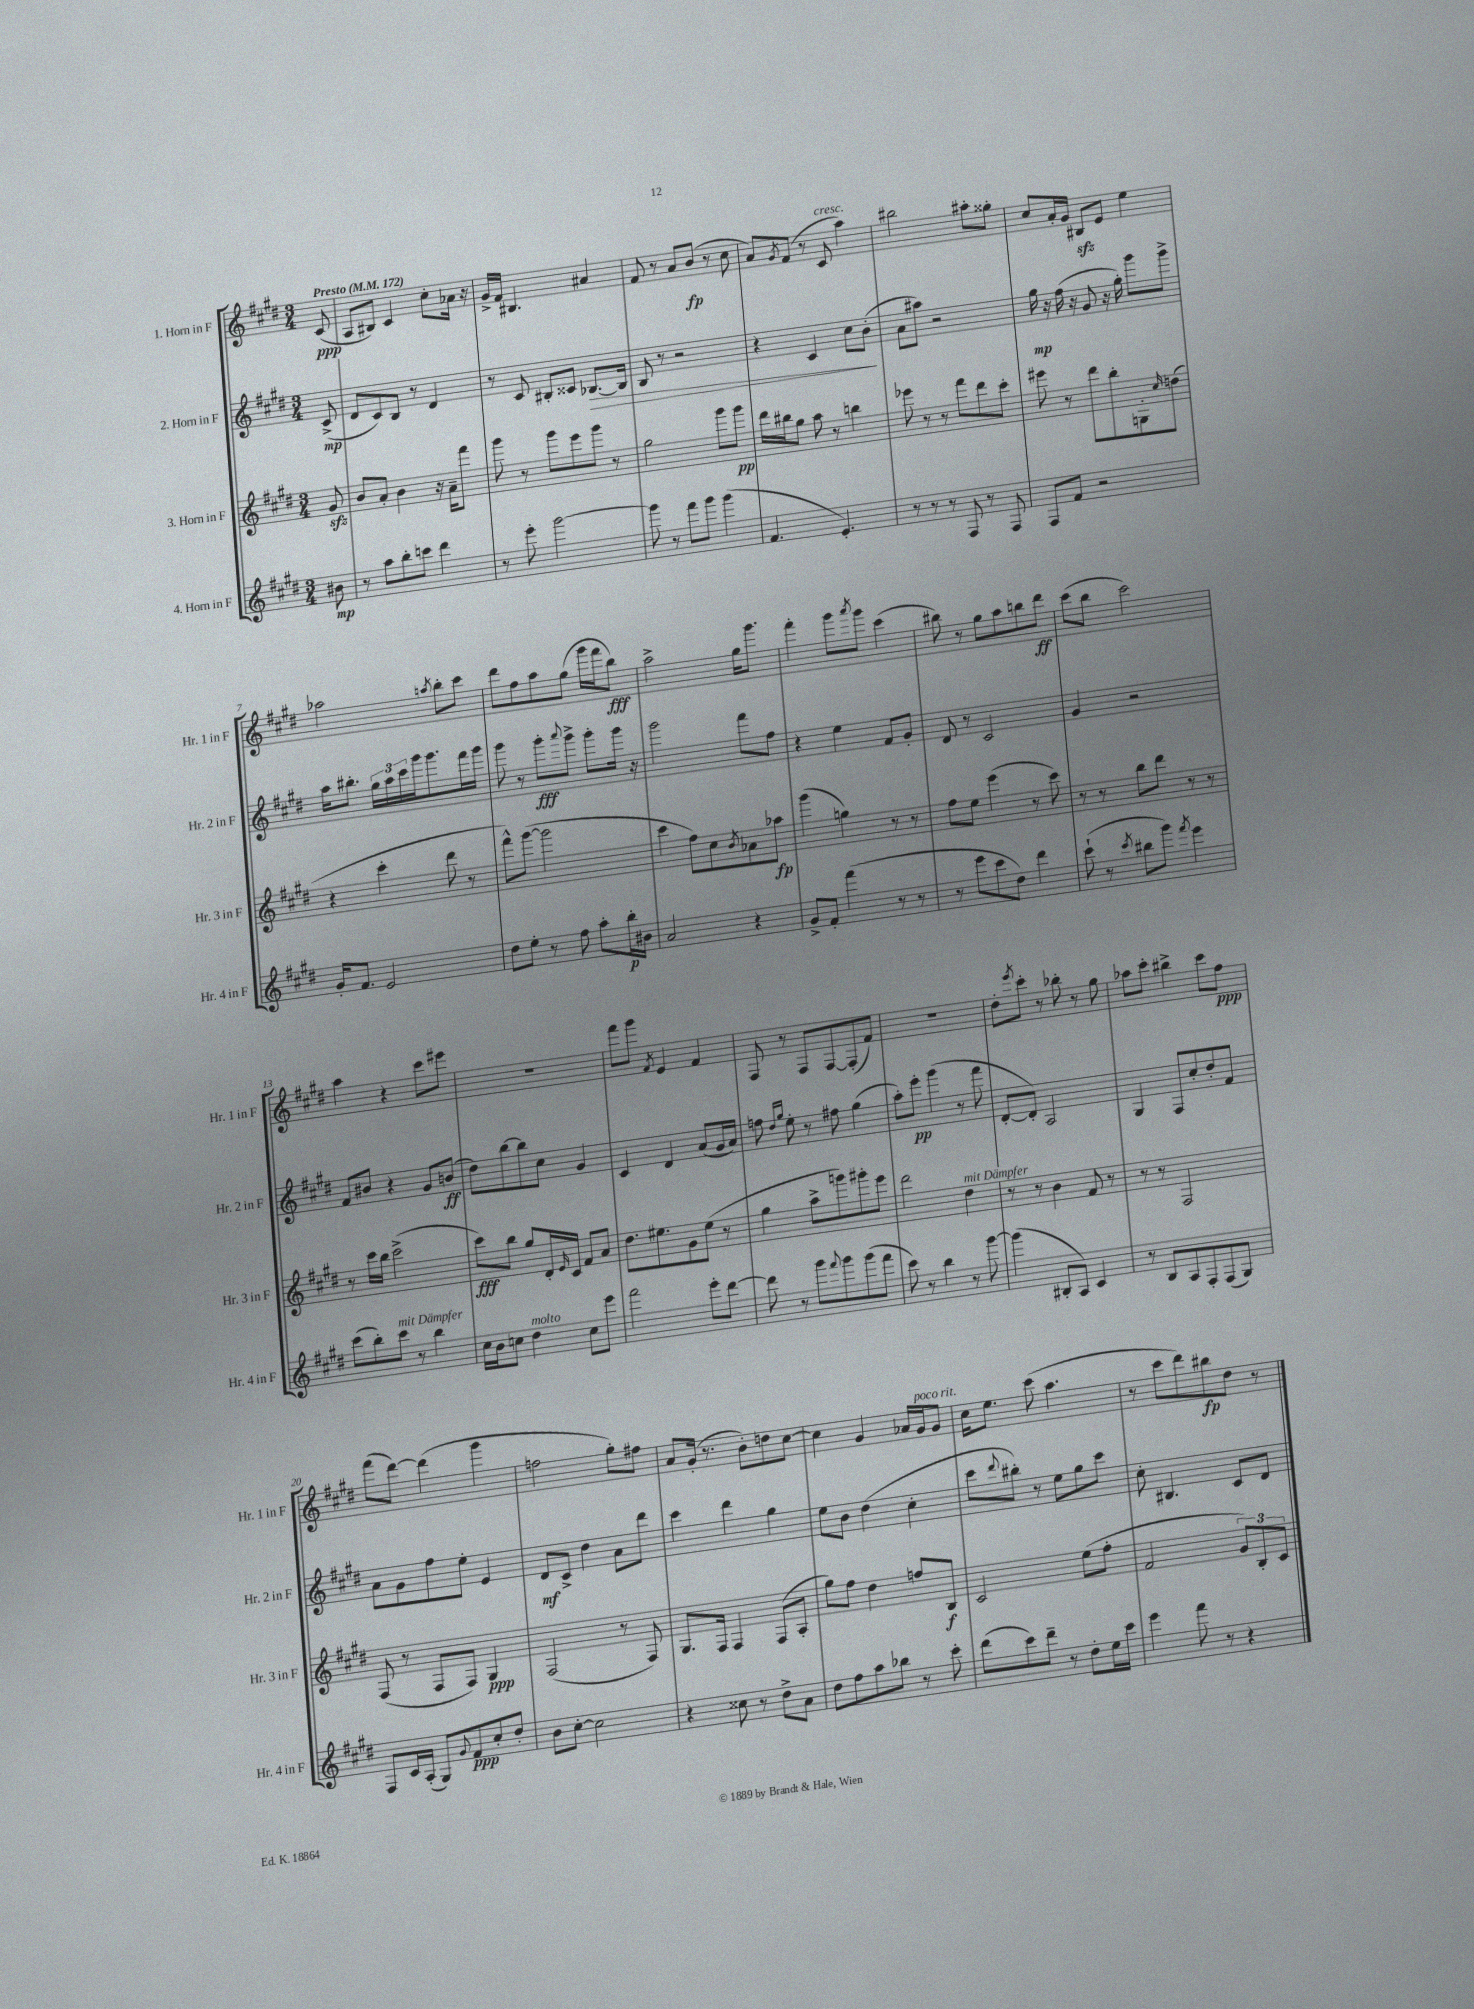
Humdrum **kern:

**kern	**dynam	**kern	**dynam	**kern	**dynam	**kern	**dynam
*part4	*part4	*part3	*part3	*part2	*part2	*part1	*part1
*staff4	*staff4	*staff3	*staff3	*staff2	*staff2	*staff1	*staff1
*I"4. Horn in F	*	*I"3. Horn in F	*	*I"2. Horn in F	*	*I"1. Horn in F	*
*I'Hr. 4 in F	*	*I'Hr. 3 in F	*	*I'Hr. 2 in F	*	*I'Hr. 1 in F	*
*clefG2	*	*clefG2	*	*clefG2	*	*clefG2	*
*k[f#c#g#d#]	*	*k[f#c#g#d#]	*	*k[f#c#g#d#]	*	*k[f#c#g#d#]	*
*M3/4	*	*M3/4	*	*M3/4	*	*M3/4	*
*MM172	*	*MM172	*	*MM172	*	*MM172	*
=	=	=	=	=	=	=	=
!	!	!	!	!	!	!LO:TX:a:B:t=Presto	!
8b#X\	mp	8g#zz/	.	(8c#^/	mp	(8c#/	ppp
=1	=1	=1	=1	=1	=1	=1	=1
8r	.	8b/L	.	8d#/L	.	8A/L	.
8aa\L	.	8a'/J	.	8c#/)	.	8B#X/J)	.
8bb'\	.	4b\	.	8B/J	.	4c#/	.
8cccn\J	.	.	.	8r	.	.	.
4ddd#\	.	16r	.	4d#/	.	8cc#'\L	.
.	.	16a~\KL	.	.	.	.	.
.	.	8fff#\J	.	.	.	16a-X\Jk	.
.	.	.	.	.	.	16r	.
=2	=2	=2	=2	=2	=2	=2	=2
8r	.	8ggg#\	.	8r	.	16g#^/LL	.
.	.	.	.	.	.	16f#/JJ	.
8eee'\	.	8r	.	8c#/	.	4.B#X/	.
[2ggg#\	.	8ggg#\L	.	8B#X'/L	.	.	.
.	.	8eee\	.	8c##X/J	.	.	.
!	!	!	!	!	!LO:HP:b	!	!
.	.	8ggg#\J	.	[8.B-X/L	>	4a#X/	.
.	.	8r	.	.	.	.	.
.	.	.	.	16B-/Jk]	.	.	.
=3	=3	=3	=3	=3	=3	=3	=3
8ggg#\]	.	2gg#\	.	8B/	.	8f#/	.
8r	.	.	.	8r	.	8r	.
8fff#\L	.	.	.	2r	.	8a/L	.
8ggg#\J	.	.	.	.	.	(8b/J	fp
(4ggg#\	.	8ggg#\L	.	.	.	8r	.
.	.	8ggg#\J	pp	.	.	8cc#\	.
=4	=4	=4	=4	=4	=4	=4	=4
4.f#/	.	16ddd#\LL	.	4r	.	8a/L)	.
.	.	16bb#X\J	.	.	.	.	.
.	.	.	.	.	.	8qg#/	.
.	.	8gg#\J	.	.	.	(8f#/J	.
.	.	8aa\	.	4c#/	.	8r	.
!	!	!	!	!	!	!LO:TX:a:i:t=cresc.	!
4.e'/)	.	8r	.	.	.	8c#/	.
.	.	4bbn\	.	8cc#\L	.	4aa\)	.
.	.	.	.	(8b'\J	.	.	.
.	.	.	.	.	]	.	.
=5	=5	=5	=5	=5	=5	=5	=5
8r	.	8eee-X\	.	8a\L	.	2bb#X\	.
8r	.	8r	.	8aa#X\J)	.	.	.
8r	.	8r	.	2r	.	.	.
8F#/	.	8fff#\L	.	.	.	.	.
8r	.	8ddd#\	.	.	.	8aa#X'\L	.
8F#/	.	8ccc#'\J	.	.	.	8gg##X'\J	.
=6	=6	=6	=6	=6	=6	=6	=6
8F#/L	.	8eee#X\	.	16gg#\	mp	8cc#/L	.
.	.	.	.	16r	.	.	.
8f#/J	.	8r	.	(16ff#\	.	16a'/L	.
.	.	.	.	16r	.	16g#/JJ	.
2r	.	8ddd#\L	.	8g#/	.	8B#Xzz/L	.
.	.	8bb'\	.	16r	.	8e/J	.
.	.	.	.	16gg#'\)	.	.	.
.	.	8Gn'\	.	8ggg#\L	.	4ee\	.
.	.	16qqcc#/	.	.	.	.	.
.	.	(8ddn\J	.	8ggg#^\J	.	.	.
!!LO:LB:g=z
=7	=7	=7	=7	=7	=7	=7	=7
16g#'/KL	.	4r	.	16aa\KL	.	2aa-X\	.
8.f#/J	.	.	.	8.bb#X'\J	.	.	.
2e/	.	4ccc#'\	.	24gg#\LL	.	.	.
.	.	.	.	24aa\	.	.	.
.	.	.	.	24ccc#\	.	.	.
.	.	.	.	16ggg#\J	.	.	.
.	.	.	.	8.ggg#\	.	.	.
.	.	.	.	.	.	8qaan/	.
.	.	8ddd#\	.	.	.	8bb'\L	.
.	.	8r	.	16fff#\L	.	8ccc#\J	.
.	.	.	.	16ggg#\JJ	.	.	.
=8	=8	=8	=8	=8	=8	=8	=8
8dd#\L	.	8fff#^^\L)	.	8ggg#\	.	8ddd#\L	.
8ee'\J	.	([8ggg#\J	.	8r	.	8ff#\	.
8r	.	2ggg#\]	.	8ggg#'\L	fff	8aa\	.
.	.	.	.	8qqaaa/	.	.	.
8ff#\	.	.	.	8ggg#^\J	.	(8gg#\J	.
8aa'\L	.	.	.	8ggg#'\L	.	16ggg#\LL	.
.	.	.	.	.	.	16fff#\J	.
16bb'\L	p	.	.	16ggg#\Jk	.	8bb\J)	fff
16b#X\JJ	.	.	.	16r	.	.	.
=9	=9	=9	=9	=9	=9	=9	=9
2a/	.	4ccc#\	.	2ggg#\	.	2aa^\	.
.	.	8ff#\L)	.	.	.	.	.
.	.	8cc#\	.	.	.	.	.
.	.	8qb/	.	.	.	.	.
4r	.	8a-X\	.	8fff#\L	.	16gg#\KL	.
.	.	.	.	.	.	8.ggg#\J	.
.	.	8aa-X\J	fp	8ff#\J	.	.	.
=10	=10	=10	=10	=10	=10	=10	=10
8g#^/L	.	(4ggg#\	.	4r	.	4fff#'\	.
8f#'/J	.	.	.	.	.	.	.
(4fff#\	.	4ggn\)	.	4ee\	.	8ggg#\L	.
.	.	.	.	.	.	8qaaa/	.
.	.	.	.	.	.	8ggg#\J	.
8r	.	8r	.	8f#/L	.	(4ccc#\	.
8r	.	8r	.	8g#'/J	.	.	.
=11	=11	=11	=11	=11	=11	=11	=11
8r	.	8ff#\L	.	8d#/	.	8bb#X\)	.
8eee\L	.	8ee\J	.	8r	.	8r	.
8ccc#\	.	(4eee\	.	2c#/	.	8gg#\L	.
8dd#\J)	.	.	.	.	.	8aa\	.
4ddd#\	.	8r	.	.	.	8bbn\	.
.	.	8ccc#\)	.	.	.	8ddd#\J	ff
=12	=12	=12	=12	=12	=12	=12	=12
(8ccc#`\	.	8r	.	4g#/	.	(8ccc#\L	.
8r	.	8r	.	.	.	8bb\J	.
8qccc#/	.	.	.	.	.	.	.
8bb#X\L	.	8bb\L	.	2r	.	2ccc#\)	.
8ggg#\J)	.	8ddd#\J	.	.	.	.	.
8qfff#/	.	.	.	.	.	.	.
4eee\	.	8r	.	.	.	.	.
.	.	8r	.	.	.	.	.
!!LO:LB:g=z
=13	=13	=13	=13	=13	=13	=13	=13
(8ccc#\L	.	8r	.	8f#/L	.	4aa\	.
8bb'\)	.	16ccc#\LL	.	8b#X/J	.	.	.
.	.	16bb\JJ	.	.	.	.	.
!LO:TX:a:i:t=mit Dämpfer	!	!	!	!	!	!	!
8ccc#\J	.	(2ccc#^\	.	4r	.	4r	.
8r	.	.	.	.	.	.	.
4bb\	.	.	.	8g#/L	.	8ccc#\L	.
.	.	.	.	(8bn/J	ff	8eee#X\J	.
=14	=14	=14	=14	=14	=14	=14	=14
16cc#\LL	.	8ccc#\L)	fff	8dd#\L)	.	2.r	.
16b\J	.	.	.	.	.	.	.
8ccn\J	.	8bb\J	.	[8bb\	.	.	.
!LO:TX:a:i:t=molto	!	!	!	!	!	!	!
4dd#\	.	8gg#/L	.	8bb\]	.	.	.
.	.	16d#'/L	.	8cc#\J	.	.	.
.	.	16qqe/	.	.	.	.	.
.	.	16c#/JJ	.	.	.	.	.
8cc\L	.	8f#/L	.	4g#/	.	.	.
8eee\J	.	8a/J	.	.	.	.	.
=15	=15	=15	=15	=15	=15	=15	=15
2fff#\	.	8.dd#\L	.	4c#/	.	8fff#\L	.
.	.	.	.	.	.	8ggg#\J	.
.	.	8.ee#X\	.	.	.	.	.
.	.	.	.	.	.	8qf#/	.
.	.	.	.	4d#/	.	4e/	.
.	.	8g#\	.	.	.	.	.
8eee'\L	.	(8ee#\J	.	(8a/L	.	4f#/	.
[8ddd#\J	.	8r	.	16g#/L	.	.	.
.	.	.	.	16a/JJ)	.	.	.
=16	=16	=16	=16	=16	=16	=16	=16
8ddd#\]	.	4gg#\	.	8ffn\	.	8F#/	.
.	.	.	.	16qqdd#/LL	.	.	.
.	.	.	.	16qqgg#/JJ	.	.	.
8r	.	.	.	8ee'\	.	8r	.
8ggg#\L	.	8aa^\L	.	8r	.	8F#/L	.
8qqfff#/	.	.	.	.	.	.	.
8ggg#\	.	8gggn\)	.	8ff#X\	.	[8F#/	.
(8ggg#\	.	8ggg#X'\	.	(4gg#\	.	(8F#'/]	.
8fff#\J	.	8eee\J	.	.	.	8f#/J)	.
=17	=17	=17	=17	=17	=17	=17	=17
8ccc#\)	.	2ddd#\	.	8aa'\L)	.	2.r	.
8r	.	.	.	8eee'\J	pp	.	.
4bb\	.	.	.	(4ggg#\	.	.	.
!	!	!LO:TX:a:i:t=mit Dämpfer	!	!	!	!	!
8r	.	4dd#\	.	8r	.	.	.
[8ggg#\	.	.	.	8fff#\	.	.	.
=18	=18	=18	=18	=18	=18	=18	=18
(4ggg#\]	.	8r	.	[8d#'/L	.	8dd#'\L	.
.	.	.	.	.	.	8qeee/	.
.	.	8r	.	8d#'/J])	.	8ccc#'\J	.
8B#X'/L	.	4b\	.	2A/	.	8r	.
8A/J)	.	.	.	.	.	8bb-X'\	.
4c#/	.	8f#/	.	.	.	8r	.
.	.	8r	.	.	.	8gg#\	.
=19	=19	=19	=19	=19	=19	=19	=19
8r	.	8r	.	4G#/	.	8aa-X\L	.
8B/L	.	8r	.	.	.	8ccc#'\J	.
8A/	.	2F#/	.	8F#/L	.	4bb#X^\	.
8F#'/	.	.	.	8cc#'/	.	.	.
(8F#/	.	.	.	8dd#'/	.	8ccc#\L	.
8G#/J)	.	.	.	8f#/J	.	8ff#\J	ppp
!!LO:LB:g=z
=20	=20	=20	=20	=20	=20	=20	=20
8F#/L	.	(8F#/	.	8a\L	.	(8fff#\L	.
16c#/L	.	8r	.	8g#\	.	[8ddd#\J)	.
(16A'/JJ	.	.	.	.	.	.	.
8G#/L)	.	8F#/L	.	8ff#\	.	(4ddd#\]	.
8qqg#/	.	.	.	.	.	.	.
8f#/	ppp	8F#/J)	.	8ee'\J	.	.	.
8cc#'/	.	4G#/	ppp	4e/	.	4ggg#\	.
8dd#'/J	.	.	.	.	.	.	.
=21	=21	=21	=21	=21	=21	=21	=21
8b\L	.	(2F#/	.	8d#/L	mf	2ffn\	.
[8cc#'\J	.	.	.	8c#^/J	.	.	.
2cc#\]	.	.	.	4dd#\	.	.	.
.	.	8r	.	8a\L	.	8gg#'\L)	.
.	.	8F#/)	.	8ddd#\J	.	8ff#X\J	.
=22	=22	=22	=22	=22	=22	=22	=22
4r	.	8.G#/L	.	4ccc#\	.	8a/L	.
.	.	.	.	.	.	(16g#'/Jk	.
.	.	16F#/Jk	.	.	.	8.r	.
8cc##X\	.	4F#/	.	4ddd#\	.	.	.
8r	.	.	.	.	.	8b'\L)	.
8dd#^\L	.	(8F#/L	.	4gg#\	.	8ddn\	.
8a\J	.	8A'/J	.	.	.	[8cc#\J	.
=23	=23	=23	=23	=23	=23	=23	=23
8dd#\L	.	8gg#\L)	.	8ee\L	.	4cc#\]	.
8ff#\	.	8ff#\J	.	8b\J	.	.	.
8aa\	.	4dd#\	.	(4dd#\	.	4g#/	.
8bb-X\J	.	.	.	.	.	.	.
8r	.	8ffn/L	.	4cc#'\	.	16a-X/LL	.
!	!	!	!	!	!	!LO:TX:a:i:t=poco rit.	!
.	.	.	.	.	.	16g#/J	.
8ccc#'\	.	8B/J	f	.	.	8g#/J	.
=24	=24	=24	=24	=24	=24	=24	=24
(8ddd#\L	.	2c#/	.	8ccc#\L	.	16cc#\KL	.
.	.	.	.	.	.	8.ee\J	.
.	.	.	.	8qqddd#/	.	.	.
8ccc#\)	.	.	.	8bb#X'\J)	.	.	.
8ddd#~\J	.	.	.	8r	.	(8ccc#\	.
8r	.	.	.	8ee\L	.	4.aa\	.
8dd#'\L	.	(8ee\L	.	8gg#\	.	.	.
16ee\L	.	8ff#'\J	.	8ccc#\J	.	.	.
16ccc#\JJ	.	.	.	.	.	.	.
=25	=25	=25	=25	=25	=25	=25	=25
4eee\	.	2f#/	.	8cc#'\	.	8r	.
.	.	.	.	4.B#X/	.	8ccc#\L	.
8fff#\	.	.	.	.	.	8ddd#\)	.
8r	.	.	.	.	.	8bb#X\	fp
4r	.	12g#/L)	.	8c#/L	.	8dd#\J	.
.	.	12B'/	.	.	.	.	.
.	.	.	.	8d#/J	.	8r	.
.	.	12c#/J	.	.	.	.	.
==	==	==	==	==	==	==	==
*-	*-	*-	*-	*-	*-	*-	*-
